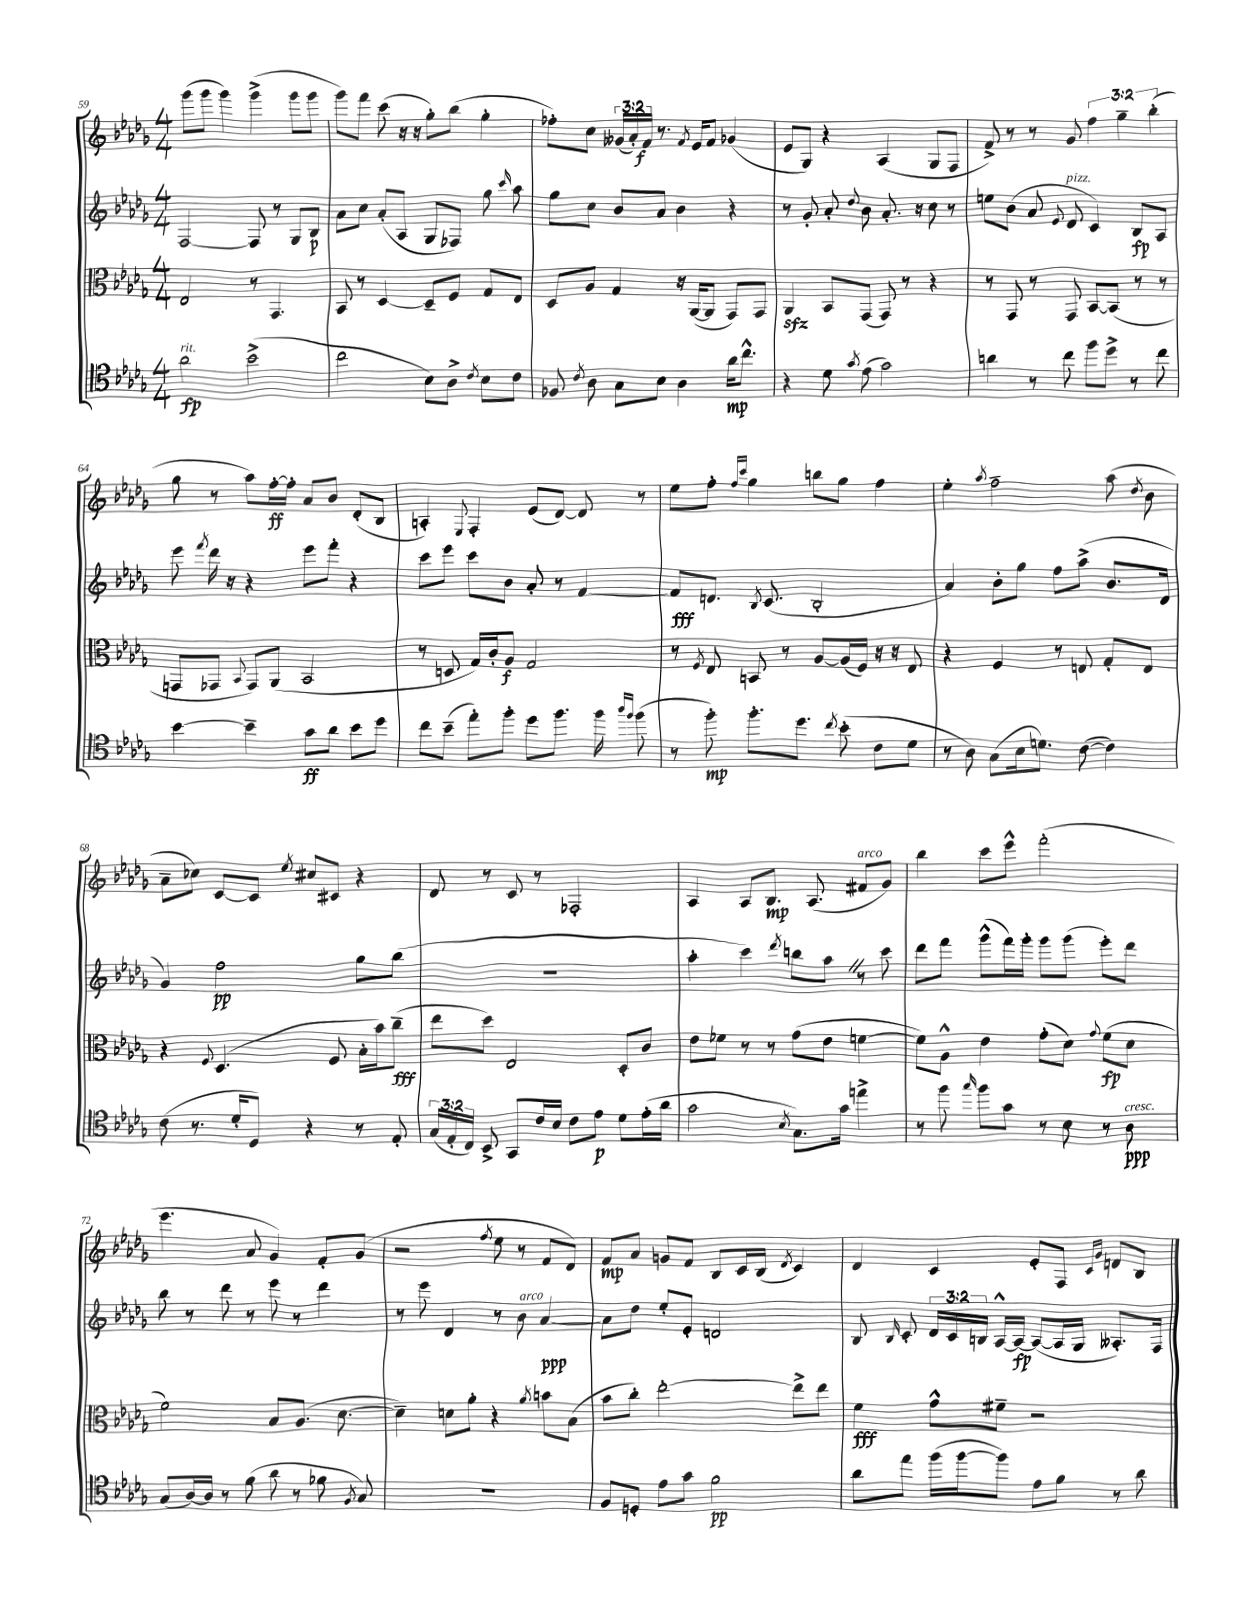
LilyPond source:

<<
\new StaffGroup <<
\new Staff = "s0" {
    \clef treble \key des \major \numericTimeSignature \time 4/4 \override Staff.TupletNumber.text = #tuplet-number::calc-fraction-text
    \autoBeamOff ges'''8[( ges'''8] ges'''4) ges'''4->( ges'''8[ ges'''8] |
    ges'''8[) f'''8] c'''8( r16 r16 ges''8[-.) bes''8]( ges''4-. |
    fes''8[-.) c''8] \tuplet 3/2 { geses'16[( aes'16-.) f'16]\f } r8. \acciaccatura { f'8 } ees'16[ f'8] ges'4( |
    ees'8[ ges8]) r4 aes4( ges8[ f8] |
    f'8->) r8 r8 ges'8 \tuplet 3/2 { f''4 ges''4-- bes''4-.( } |
    ges''8 r8 aes''8[) f''16~-.\ff f''16]-. aes'8[ bes'8] des'8[-.( bes8] |
    a4-.) \appoggiatura { ees8 } f4-. ees'8[( des'8]~) des'8 r8 |
    ees''8[ f''8]-. \grace { f''16[ c'''16] } ges''4 b''8[ ges''8] f''4 |
    ees''4-. \acciaccatura { aes''8 } f''2-- aes''8( \acciaccatura { des''8 } bes'8 |
    aes'8[-- ces''8]) c'8[~ c'8] \acciaccatura { ees''8 } cis''8[ cis'8] r4 |
    des'8 r8 c'8 r8 fes2-. |
    aes4 aes8[ bes8.]\mp aes8.( fis'8[^\markup { \italic "arco" } ges'8]) |
    bes''4 c'''8[ ees'''8]-^ f'''2-.( |
    ees'''4. aes'8 ges'4) f'8[-. ges'8]( |
    r2 \acciaccatura { f''8 } ees''8 r8 f'8[ des'8]) |
    f'8[\mp aes'8] g'8[ f'8] bes8[ c'16 bes16]( \acciaccatura { des'8 } c'4) |
    des'4 c'4 ees'8[-. f8] \grace { c'16[ ges'16] } d'8[ bes8] \bar "|." |
}
\new Staff = "s1" {
    \clef treble \key des \major \numericTimeSignature \time 4/4 \override Staff.TupletNumber.text = #tuplet-number::calc-fraction-text
    \autoBeamOff f2~ f8 r8 ges8[ bes8]\p |
    aes'8[ c''8] aes'8[-.( aes8] ges8[ fes8]) ges''8 \grace { c'''16 } aes''8 |
    ges''8[ c''8] bes'8[ aes'8] bes'4 r4 |
    r8 ges'8-. aes'8-. \appoggiatura { des''8 } bes'8 aes'8.-. r16 c''8 r8 |
    e''8[ bes'8]( aes'8 \appoggiatura { ees'8 } des'8^\markup { \italic "pizz." } c'4) bes8[\fp aes8] |
    ees'''8 \acciaccatura { f'''8 } des'''16 r16 r4 ees'''8[ f'''8]-. r4 |
    c'''8[ ees'''8] c'''8[ bes'8] aes'8-. r8 f'4~ |
    f'8[\fff d'8.] \acciaccatura { bes8 } c'8.( bes2-. |
    aes'4) bes'8[-. ges''8] f''8[ aes''8]->( bes'8.[ des'16] |
    ges'4) f''2\pp ges''8[ bes''8]( |
    R1 |
    aes''4-. c'''4) \acciaccatura { des'''8 } b''8[ aes''8] \once \override BreathingSign.text = \markup { \musicglyph "scripts.caesura.straight" } \breathe r8 c'''8 |
    des'''8[ f'''8] ges'''8[-^( f'''16) ges'''16]-. ges'''8[ ges'''8]( ees'''8[-.) des'''8] |
    bes''8 r8 des'''8 r8 ees'''8 r8 des'''4 |
    r8 ees'''8 des'4 r8 bes'8^\markup { \italic "arco" } aes'4~\ppp |
    aes'8[ des''8] ees''8[-. ees'8]-. d'2 |
    bes8 \grace { bes16 } c'8-. \tuplet 3/2 { des'16[ c'16 b16] } aes16[~-^ aes16]~\fp aes8[~( aes16 ges16] aeses8.[-.) f16] \bar "|." |
}
\new Staff = "s2" {
    \clef alto \key des \major \numericTimeSignature \time 4/4
    \autoBeamOff ees2 r8 ges,4. |
    bes,8 r8 des4~ des8[-- f8] ges8[ ees8] |
    des8[ aes8] ges4 r16 aes,16[~( aes,8] ges,8[) ges,8] |
    aes,4\sfz bes,8[ ges,8]( ges,8) r8 r4 |
    r8 ges,8 r8 ges,8 bes,8[~ bes,8]( r8 r8 |
    g,8[ ges,8] \appoggiatura { bes,8 } ges,8[) aes,8]( bes,2 |
    r8 d8 ges16[) c'16-. aes8]\f ges2 |
    r8 \acciaccatura { f8 } ees8 b,8 r8 aes8[~ aes16( f16]) r16 r16 ees8 |
    r4 f4 r8 e8 ges8[-. e8] |
    r4 \appoggiatura { f8 } des4.( f8 bes16[-. bes'16) c''8]--\fff( |
    ees''8[ des''8]) ees2 des8[-. c'8] |
    ees'8[ fes'8] r8 r8 ges'8[( ees'8] f'4~ |
    f'8[) aes8]-^ ees'4 ges'8[-.( des'8]) \appoggiatura { ges'8 } f'8[\fp( des'8] |
    f'2) bes8[ aes8.]( des'8.~ |
    des'4--) d'8[ aes'8]-. r4 \acciaccatura { aes'8 } b'8[ bes8]( |
    bes'8[ c''8]-.) ees''2~-. ees''8[-> ees''8] |
    f'4\fff ges'8[-^ fis'8]-- r2 \bar "|." |
}
\new Staff = "s3" {
    \clef tenor \key des \major \numericTimeSignature \time 4/4 \override Staff.TupletNumber.text = #tuplet-number::calc-fraction-text
    \autoBeamOff aes'2\fp^\markup { \italic "rit." } bes'2->( |
    c''2 bes8[) aes8]-> \acciaccatura { c'8 } bes8[ c'8] |
    fes8 \acciaccatura { c'8 } aes8 ges8[ bes8] aes4 aes'16[\mp c''8.]-^ |
    r4 des'8 \acciaccatura { ges'8 } ees'8( ges'2) |
    a'4 r8 c''8 f''8[ des''8]-> r8 c''8 |
    bes'4~ bes'4-- ges'8[\ff aes'8] bes'8[ des''8] |
    c''8[ bes'8]--( ees''8[-.) f''8]-. des''8[ f''8.] f''16 \grace { aes''16[ f''16] } f''8( |
    r8 f''8-.\mp) f''8.[-. des''8.] \acciaccatura { c''8 } bes'8-.( c'8[ des'8] |
    r8 aes8) ges8[( bes16 d'8.]) c'8~( c'4) |
    c'8( r8. des'16[-. des8]) r4 r8 ees8-. |
    \tuplet 3/2 { ges16[( ees16-. c16]) } bes,8-> ges,8[ c'16 bes16] c'8[ ees'8]\p des'8[ ees'16-.( aes'16] |
    ges'2 \acciaccatura { bes8 } ges8.[) ges'16] e''4-> |
    r8 f''8 \grace { ges''16 } f''8[ ges'8] r8 bes8 r8 aes8\ppp^\markup { \italic "cresc." } |
    ges8[( aes16~) aes16] r8 f'8( aes'8 r8 fes'8 \acciaccatura { f8 } ges8) |
    R1 |
    f8[ d8]-. ees'8[ ges'8] f'2\pp |
    aes'8[ ees''8] f''16[( f''16~ f''8]) ees'8[ f'8] r8 aes'8 \bar "|." |
}
>>
>>
\layout { \context { \Score currentBarNumber = #59 } }
